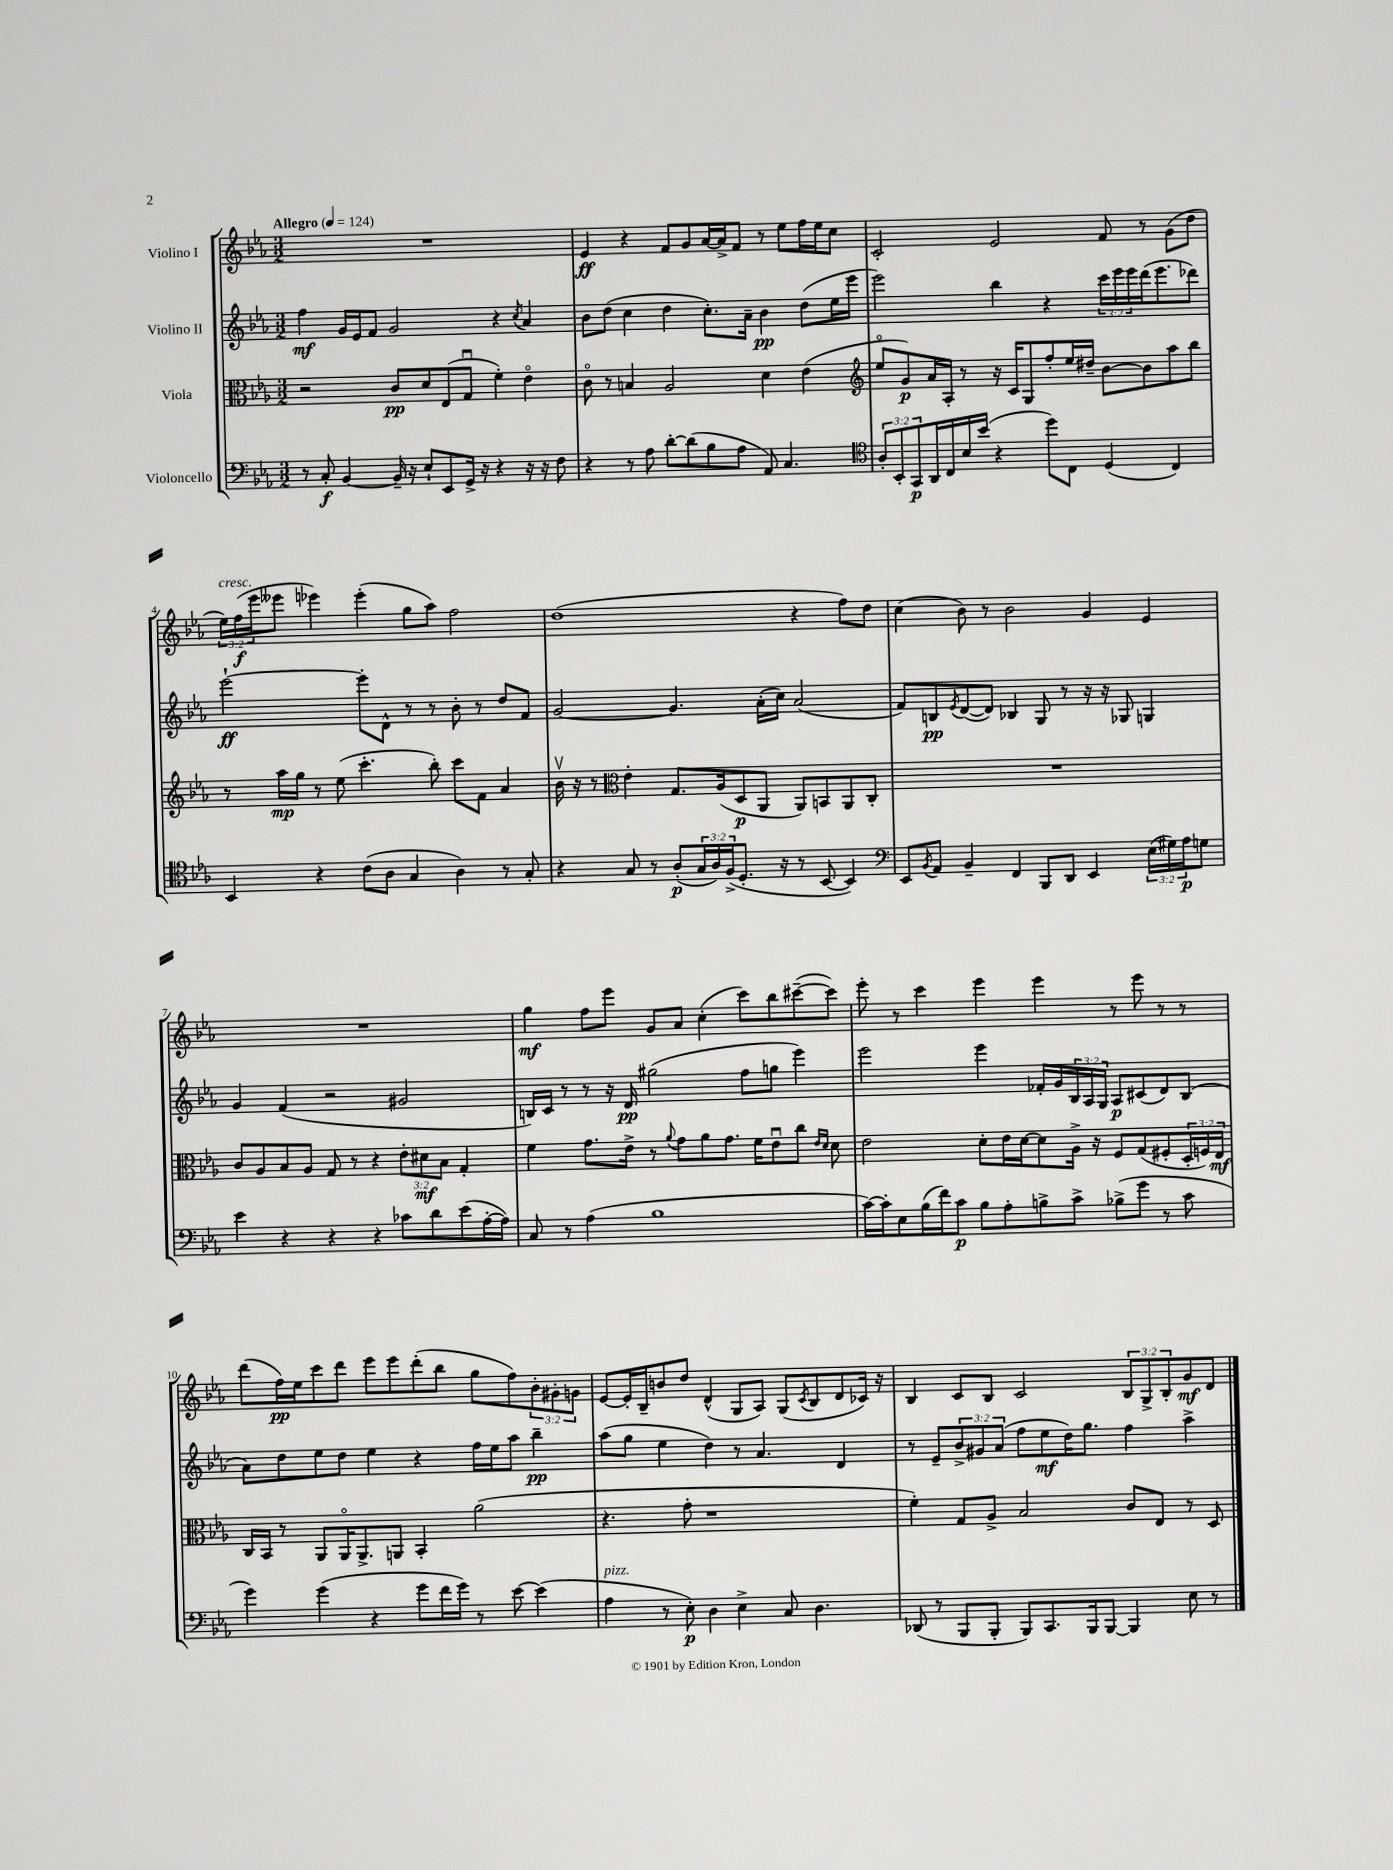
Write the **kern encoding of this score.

**kern	**dynam	**kern	**dynam	**kern	**dynam	**kern	**dynam
*part4	*part4	*part3	*part3	*part2	*part2	*part1	*part1
*staff4	*staff4	*staff3	*staff3	*staff2	*staff2	*staff1	*staff1
*I"Violoncello	*	*I"Viola	*	*I"Violino II	*	*I"Violino I	*
*clefF4	*	*clefC3	*	*clefG2	*	*clefG2	*
*k[b-e-a-]	*	*k[b-e-a-]	*	*k[b-e-a-]	*	*k[b-e-a-]	*
*M3/2	*	*M3/2	*	*M3/2	*	*M3/2	*
*MM124	*	*MM124	*	*MM124	*	*MM124	*
=1	=1	=1	=1	=1	=1	=1	=1
!	!	!	!	!	!	!LO:TX:a:B:t=Allegro	!
8r	.	2r	.	4ff\	mf	1.r	.
8C'/	f	.	.	.	.	.	.
[4BB-/	.	.	.	16g/LL	.	.	.
.	.	.	.	16e-/J	.	.	.
.	.	.	.	8f/J	.	.	.
16BB-~/]	.	8c/L	pp	2g/	.	.	.
16r	.	.	.	.	.	.	.
8E-`/L	.	8d/	.	.	.	.	.
8EE-/	.	(8E-/	.	.	.	.	.
16GG^/Jk	.	8Gu/J	.	.	.	.	.
16r	.	.	.	.	.	.	.
4r	.	4f'\)	.	4r	.	.	.
.	.	.	.	8qcc/	.	.	.
16r	.	4e-\	.	4a-/	.	.	.
16r	.	.	.	.	.	.	.
8F\	.	.	.	.	.	.	.
=2	=2	=2	=2	=2	=2	=2	=2
4r	.	8c\	.	8b-\L	.	4e-/	ff
.	.	8r	.	(8dd\J	.	.	.
8r	.	4Bn/	.	4cc\	.	4r	.
8A-\	.	.	.	.	.	.	.
[8d'\L	.	2A-/	.	4dd\	.	8f/L	.
(8d\]	.	.	.	.	.	8g/	.
8B-\	.	.	.	8.cc'\L)	.	[16a-/L	.
.	.	.	.	.	.	16a-^/J]	.
8A-\J	.	.	.	.	.	8f/J	.
.	.	.	.	16a-~\Jk	.	.	.
8AA-/)	.	4d\	.	4b-\	pp	8r	.
4.C/	.	.	.	.	.	8ee-\L	.
.	.	(4e-\	.	(8dd\L	.	16ff\L	.
.	.	.	.	.	.	16ee-\J	.
.	.	.	.	16ee-\L	.	8cc\J	.
.	.	.	.	16eee-\JJ	.	.	.
=3	=3	=3	=3	=3	=3	=3	=3
*clefC4	*	*clefG2	*	*	*	*	*
12A-'/L	.	8ee-/L	.	2eee-\)	.	2c'/	.
12BB-'/	.	.	.	.	.	.	.
.	.	8g/)	p	.	.	.	.
12GG/	p	.	.	.	.	.	.
16AA-/L	.	16a-/L	.	.	.	.	.
16C/	.	16A-'/JJ	.	.	.	.	.
16B-/	.	8r	.	.	.	.	.
(16b-/JJ	.	.	.	.	.	.	.
4r	.	16r	.	4bb-\	.	2e-/	.
.	.	16c/KL	.	.	.	.	.
.	.	8G/	.	.	.	.	.
8dd\L)	.	8ff'/	.	4r	.	.	.
8C\J	.	16ee-/L	.	.	.	.	.
.	.	16dd#X~/JJ	.	.	.	.	.
(4D/	.	[8b-\L	.	24ccc\LL	.	8f/	.
.	.	.	.	24eee-\	.	.	.
.	.	.	.	24eee-\	.	.	.
.	.	8b-\]	.	(16ddd\J	.	8r	.
.	.	.	.	8.eee-\	.	.	.
4C/)	.	8aa-\	.	.	.	(8g\L	.
.	.	8bb-\J	.	8ddd-X\J)	.	8dd\J	.
!!LO:LB:g=z
=4	=4	=4	=4	=4	=4	=4	=4
!	!	!	!	!	!	!LO:TX:a:i:t=cresc.	!
4BB-/	.	8r	.	[2eee-`\	ff	24ee-\LL)	.
.	.	.	.	.	.	(24ff\	f
.	.	.	.	.	.	24eee-\J	.
.	.	16aa-\LL	mp	.	.	8eee--X\J	.
.	.	16gg\JJ	.	.	.	.	.
4r	.	8r	.	.	.	4eee-X\)	.
.	.	(8ee-\	.	.	.	.	.
(8c\L	.	4.ccc'\	.	8eee-'\L]	.	(4eee-'\	.
8A-\J	.	.	.	8d^^\J	.	.	.
4G/	.	.	.	8r	.	8gg\L	.
.	.	8bb-'\)	.	8r	.	8aa-\J)	.
4A-\)	.	8ccc\L	.	8b-'\	.	2ff\	.
.	.	8f\J	.	8r	.	.	.
8r	.	4a-/	.	8dd/L	.	.	.
8G'/	.	.	.	8f/J	.	.	.
=5	=5	=5	=5	=5	=5	=5	=5
4r	.	16b-v\	.	[2g/	.	(1dd	.
.	.	16r	.	.	.	.	.
.	.	8r	.	.	.	.	.
*	*	*clefC3	*	*	*	*	*
8G/	.	4e-'\	.	.	.	.	.
8r	.	.	.	.	.	.	.
(8A-'/L	p	8.G/L	.	4.g/]	.	.	.
24G/L	.	.	.	.	.	.	.
24A-/)	.	.	.	.	.	.	.
.	.	(16A-/k	.	.	.	.	.
(24F^/J	.	.	.	.	.	.	.
8.D'/J	.	8D/	p	.	.	.	.
.	.	8AA-/J	.	(16a-'\LL	.	.	.
16r	.	.	.	16cc\JJ)	.	.	.
8r	.	8AA-/L)	.	(2a-/	.	4r	.
[8BB-/	.	8BBn/	.	.	.	.	.
4BB-/])	.	8AA-/	.	.	.	8ff\L)	.
.	.	8C'/J	.	.	.	8dd\J	.
=6	=6	=6	=6	=6	=6	=6	=6
*clefF4	*	*	*	*	*	*	*
8EE-/L	.	1.r	.	8f/L)	.	(4cc\	.
8qBB-/	.	.	.	.	.	.	.
8AA-/J	.	.	.	8Bn/	pp	.	.
.	.	.	.	8qe-/	.	.	.
4BB-~/	.	.	.	([8d/	.	8b-\)	.
.	.	.	.	8d/J])	.	8r	.
4FF/	.	.	.	4B-X/	.	2b-\	.
8BBB-/L	.	.	.	8G/	.	.	.
8DD/J	.	.	.	8r	.	.	.
4EE-/	.	.	.	16r	.	4g/	.
.	.	.	.	16r	.	.	.
.	.	.	.	8G-X/	.	.	.
(24E-\LL	.	.	.	4Gn/	.	4e-/	.
24G#X\)	.	.	.	.	.	.	.
24A-\J	p	.	.	.	.	.	.
8Gn\J	.	.	.	.	.	.	.
!!LO:LB:g=z
=7	=7	=7	=7	=7	=7	=7	=7
4e-\	.	8c/L	.	4g/	.	1.r	.
.	.	8A-/	.	.	.	.	.
4r	.	8B-/	.	(4f/	.	.	.
.	.	8A-/J	.	.	.	.	.
4r	.	8G/	.	2r	.	.	.
.	.	8r	.	.	.	.	.
4r	.	4r	.	.	.	.	.
8c-X\L	.	12e-'\L	.	2g#X/	.	.	.
.	.	12d#X\	mf	.	.	.	.
8d\	.	.	.	.	.	.	.
.	.	12B-\J	.	.	.	.	.
(8e-\	.	4G'/	.	.	.	.	.
[16A-'\L	.	.	.	.	.	.	.
16A-\JJ])	.	.	.	.	.	.	.
=8	=8	=8	=8	=8	=8	=8	=8
8C/	.	4f\	.	16Bn/LL)	.	4gg\	mf
.	.	.	.	16c/JJ	.	.	.
8r	.	.	.	8r	.	.	.
(4A-\	.	8.g\L	.	8r	.	8ff\L	.
.	.	.	.	16r	.	8eee-\J	.
.	.	16e-^\Jk	.	16d/	pp	.	.
1B-	.	8r	.	(2gg#X\	.	8g/L	.
.	.	8qqa-/	.	.	.	.	.
.	.	8g\L	.	.	.	8a-/J	.
.	.	8a-\	.	.	.	(4cc'\	.
.	.	8.g\J	.	.	.	.	.
.	.	.	.	8ff\L	.	8ccc\L)	.
.	.	16f\KL	.	.	.	.	.
.	.	8e-u\	.	8ggn\J	.	8bb-\	.
.	.	8cc\J	.	4eee-\)	.	([8ccc#X~\	.
.	.	16qqe-/LL	.	.	.	.	.
.	.	16qqd/JJ	.	.	.	.	.
.	.	8d\	.	.	.	8ccc#\J])	.
=9	=9	=9	=9	=9	=9	=9	=9
[16c\LL)	.	2e-\	.	2eee-\	.	8eee-'\	.
16c'\J]	.	.	.	.	.	.	.
8E-\	.	.	.	.	.	8r	.
(16B-\L	.	.	.	.	.	4ccc\	.
16f\J)	.	.	.	.	.	.	.
8c\J	p	.	.	.	.	.	.
8B-\L	.	8d'\L	.	4eee-\	.	4eee-\	.
8A-'\	.	16e-\L	.	.	.	.	.
.	.	[16d\J	.	.	.	.	.
8Bn^\	.	8d\]	.	16f-X'/LL	.	4eee-\	.
.	.	.	.	16g/	.	.	.
8c^\J	.	16A-^\Jk	.	24B-/	.	.	.
.	.	.	.	24A-/	.	.	.
.	.	16r	.	.	.	.	.
.	.	.	.	24G/JJ	.	.	.
(8B-X^\L	.	8F/L	.	8A-/L	p	8r	.
8g\J	.	(8G/	.	(8c#X/	.	8eee-\	.
8r	.	8F#X'/	.	8d/)	.	8r	.
8c\	.	24D'/L	.	(8B-/J	.	8r	.
.	.	24Fn/)	.	.	.	.	.
.	.	24E-/JJ	mf	.	.	.	.
!!LO:LB:g=z
=10	=10	=10	=10	=10	=10	=10	=10
4g\)	.	16C/LL	.	8a-\L)	.	(8ddd\L	.
.	.	16BB-/JJ	.	.	.	.	.
.	.	8r	.	8dd\	.	16ff\L)	pp
.	.	.	.	.	.	16ee-\J	.
(4g\	.	8AA-/L	.	8ee-\	.	8ccc\	.
.	.	16AA-/K	.	8dd\J	.	8ddd\J	.
.	.	8.AA-^/	.	.	.	.	.
4r	.	.	.	4ee-\	.	8eee-\L	.
.	.	8AAn/J	.	.	.	8eee-\	.
8g\L	.	4BB-'/	.	4r	.	(8ddd'\	.
16f\L	.	.	.	.	.	8bb-\J	.
16g\JJ)	.	.	.	.	.	.	.
8r	.	(2a-\	.	16ff\LL	.	8gg\L	.
.	.	.	.	16ee-\J	.	.	.
[8e-\	.	.	.	8aa-\J	.	8ff\)	.
(4e-\]	.	.	.	4bb-~\	pp	12b-'\	.
.	.	.	.	.	.	12g#X'\	.
.	.	.	.	.	.	12gn\J	.
=11	=11	=11	=11	=11	=11	=11	=11
!LO:TX:a:i:t=pizz.	!	!	!	!	!	!	!
4A-\	.	4.r	.	(8aa-\L	.	[8e-/L	.
.	.	.	.	8gg\J	.	16e-'/L]	.
.	.	.	.	.	.	16B-~/J	.
8r	.	.	.	4ee-\	.	8bn/	.
8E-'\)	p	8g'\	.	.	.	8dd/J	.
4D\	.	1r	.	4dd\)	.	(4d^^/	.
4E-^\	.	.	.	8r	.	8G/L	.
.	.	.	.	4.a-/	.	8A-/J)	.
8C/	.	.	.	.	.	(8G/L	.
.	.	.	.	.	.	8qc/	.
4.D\	.	.	.	.	.	8B-/	.
.	.	.	.	4d/	.	8d/	.
.	.	.	.	.	.	16c-X/Jk)	.
.	.	.	.	.	.	16r	.
=12	=12	=12	=12	=12	=12	=12	=12
(8DD-X/	.	4f'\)	.	8r	.	4B-/	.
8r	.	.	.	8e-~/L	.	.	.
8BBB-/L	.	8G/L	.	12b-^/	.	8c/L	.
.	.	.	.	12g#X/	.	.	.
8BBB-'/J	.	8A-^/J	.	.	.	8B-/J	.
.	.	.	.	(12a-/J	.	.	.
8BBB-/L)	.	2B-/	.	8ff\L	.	2c/	.
8.CC/	.	.	.	8ee-\	mf	.	.
.	.	.	.	16dd\K)	.	.	.
16BBB-/k	.	.	.	8.gg\J	.	.	.
[8BBB-/J	.	.	.	.	.	.	.
4BBB-/]	.	8c/L	.	4ff\	.	12B-/L	.
.	.	.	.	.	.	12G^/	.
.	.	8E-/J	.	.	.	.	.
.	.	.	.	.	.	12B-'/	.
8E-\	.	8r	.	4aa-^\	.	8g/	mf
8r	.	8D/	.	.	.	8d/J	.
==	==	==	==	==	==	==	==
*-	*-	*-	*-	*-	*-	*-	*-
